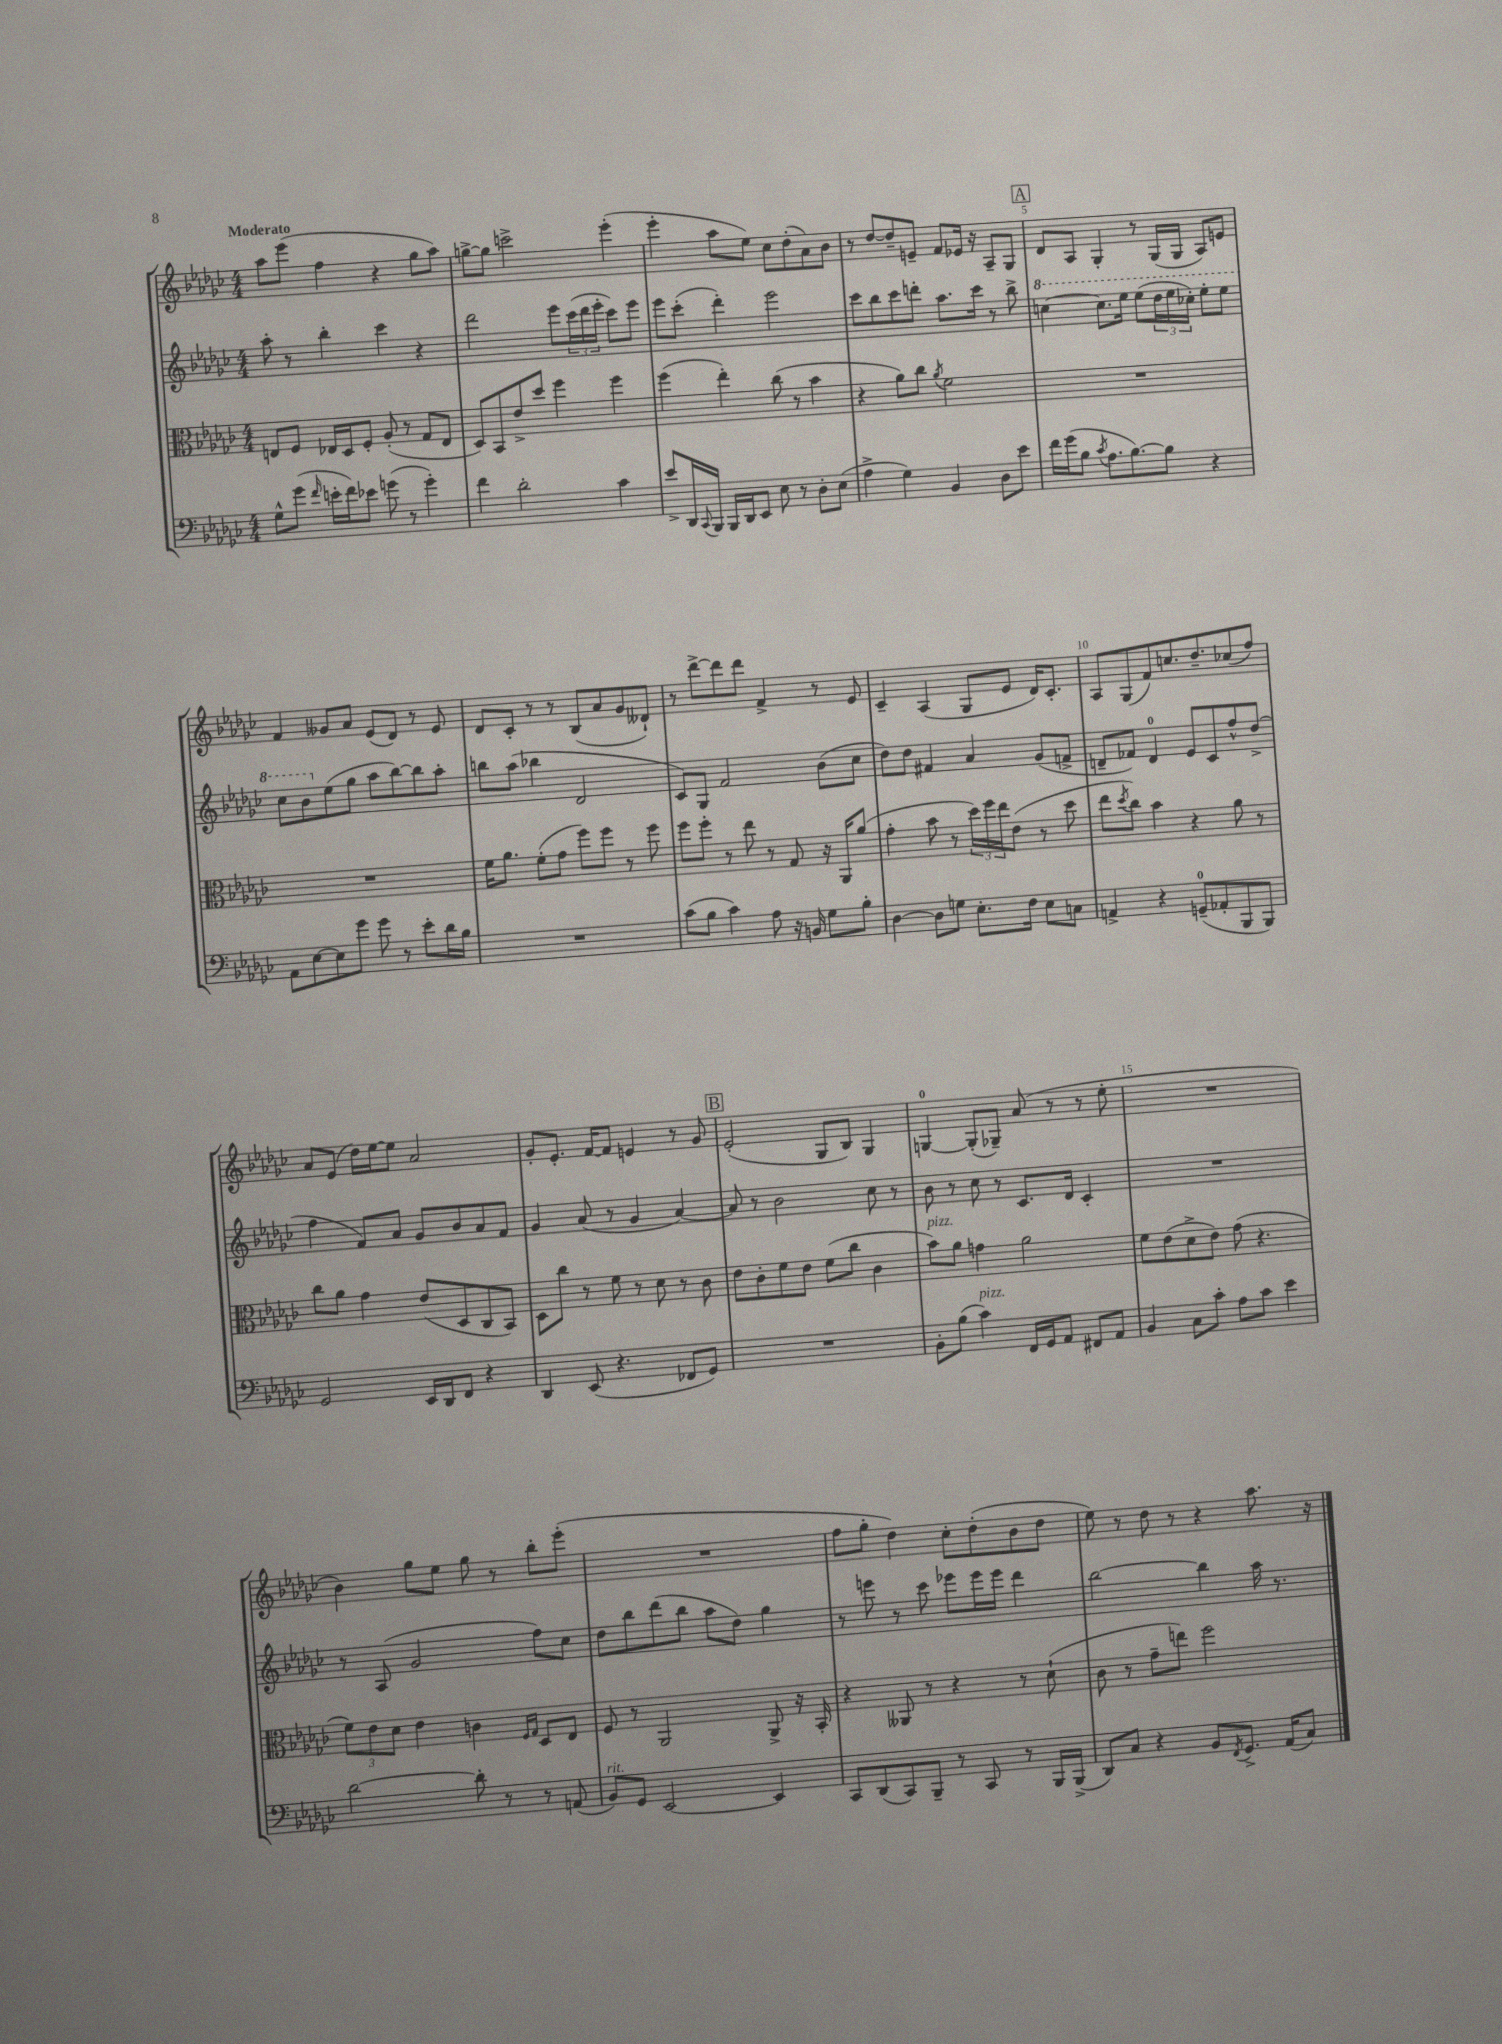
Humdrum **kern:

**kern	**kern	**kern	**kern
*staff4	*staff3	*staff2	*staff1
*clefF4	*clefC3	*clefG2	*clefG2
*k[b-e-a-d-g-c-]	*k[b-e-a-d-g-c-]	*k[b-e-a-d-g-c-]	*k[b-e-a-d-g-c-]
*M4/4	*M4/4	*M4/4	*M4/4
8G-^^	8E	8aa-'	8aa-
(8g-	8F	8r	(8eee-
16qqf	.	.	.
16e'	16E-	4bb-'	4ff
16f)	16D-	.	.
8e-	8F'	.	.
(8g	(8A-'	4ccc-	4r
8r	8r	.	.
4g')	8G-	4r	8gg-
.	8E-	.	8aa-)
=	=	=	=
4f	8D-)	2ddd-	[8gg^
.	8BB-	.	8gg]
2d-'	8e-^	.	2ccc^
.	8dd-	.	.
.	4ff	8eee-	.
.	.	(24ccc-	.
.	.	24ddd-	.
.	.	24eee-'	.
4c-	4ff	8ccc-)	(4eee-'
.	.	8eee-	.
=	=	=	=
8e-^	(4ff	8eee-	4eee-'
16DD-	.	(8ccc-'	.
8qqCC-	.	.	.
16BBB-	.	.	.
16BBB-	4ee-')	4ddd-')	8aa-
16DD-	.	.	.
8EE-	.	.	8ee-)
8E-	(8cc-	2eee-	8cc-
8r	8r	.	(8dd-'
8D-'	4b-	.	8a-)
(8E-	.	.	8b-
=	=	=	=
4A-^	4r	8ccc-	8r
.	.	8bb-	[8dd-
4G-)	8a-)	8ccc-	8dd-~]
.	8cc-	8ddd'	8e~
.	8qa-	.	.
4BB-	2f	8.aa-	8f
.	.	.	16e-
.	.	16ccc-	16r
8D-	.	8r	8A-~
8e-	.	8bb-^	8G-
=	=	=	=
16f	1r	[4ccc	8d-
(16g-	.	.	.
8B-	.	.	8A-
8qc-	.	.	.
8.A-	.	8.ccc]	4G-'
[8.B-)	.	16eee-	.
.	.	(8eee-	8r
8B-]	.	24ddd-	(16G-
.	.	24eee-	.
.	.	.	16G-
.	.	24ccc-')	.
4r	.	8eee-'	8A-)
.	.	8eee-	8e
=	=	=	=
8AA-	1r	8ccc-	4f
[8E-	.	8bb-	.
8E-]	.	(8ee-	8g--
8g-	.	8gg-	8a-
8g-	.	8aa-	(8e-
8r	.	[8bb-)	8d-)
8e-'	.	8bb-]	8r
16d-	.	8aa-'	8e-
16B-	.	.	.
=	=	=	=
1r	16f	8bb	8d-
.	8.a-	.	.
.	.	(8aa-	8c-'
.	(8f'	4bb-	8r
.	8g-	.	8r
.	8ff)	2d-	(8B-
.	8ff	.	8a-
.	8r	.	8g-
.	8ff	.	8d--`)
=	=	=	=
(8c-	8ff	8c-)	8r
8B-	8ff'	8G-	[8ddd-^
4c-)	8r	2f	8ddd-]
.	8ee-	.	8ddd-
8A-	8r	.	4f^
16r	8G-	.	.
16BB	.	.	.
8G-	16r	(8b-	8r
.	16AA-	.	.
8B-'	(8a-	8cc-	8e-
=	=	=	=
[4D-	4g-'	8dd-)	4c-~
.	.	8dd-	.
8D-]	8b-	4f#	(4A-
8G	8r	.	.
8.E-'	24dd-)	4a-	8G-
.	24ff	.	.
.	24ee-	.	.
.	(8e-	.	8e-
16F	.	.	.
8E-	8r	(8g-	16d-)
.	.	.	8.c-'
8C	8dd-	8f^	.
=	=	=	=
4AA^	8ee-	8d~	8A-
.	8qdd-	.	.
.	8cc-)	8f-)	(8G-
4r	4b-	4d	8f)
.	.	.	8.cc
(8GG~	4r	8e-	.
.	.	.	8.dd-~
8AA-'	.	8c-	.
8BBB-	8a-	8ff^^	(8cc-
8BBB-)	8r	(8dd-^	8ff)
=	=	=	=
2GG-	8cc-	4ff	8a-
.	8a-	.	(8e-
.	4g-	8f)	16dd-)
.	.	.	[16ee-
.	.	8a-	8ee-]
16EE-	(8e-	8g-	2a-
16DD-	.	.	.
8FF	8D-	8b-	.
4r	8C-	8a-	.
.	8BB-)	8f	.
=	=	=	=
4DD-	8D-	4g-	8g-'
.	8cc-	.	8.e-'
(8EE-	8r	(8a-	.
.	.	.	[16f
4.r	8f	8r	8f]
.	8r	4g-	4e
.	8d-	.	.
8FF-	8r	[4a-)	8r
8GG-)	8c-	.	8g-
=	=	=	=
1r	8e-	8a-]	(2e-'
.	8c-'	8r	.
.	8f	2b-	.
.	8e-	.	.
.	(8f	.	8G-
.	8cc-	.	8B-)
.	4c-	8cc-	4G-
.	.	8r	.
=	=	=	=
8BB-'	8b-)	8b-	[4G
(8B-	8a-	8r	.
4c-)	4g	8cc-	(8G']
.	.	8r	8G-~)
16FF	2a-	8.c-	(8a-
16GG-	.	.	.
8AA-	.	.	8r
.	.	16d-	.
8FF#	.	4c-'	8r
8AA-	.	.	8ee-'
=	=	=	=
4BB-	8f	1r	1r
.	(8e-	.	.
8C-	8d-^	.	.
8c-'	8e-)	.	.
8A-	(8g-	.	.
8c-	4.r	.	.
4e-	.	.	.
=	=	=	=
[2d-	12f)	8r	4b-)
.	12e-	.	.
.	.	(8A-	.
.	12d-	.	.
.	4e-	2g-	8gg-
.	.	.	8ee-
8d-']	4c	.	8gg-
8r	.	.	8r
.	16qqF	.	.
.	16qqG-	.	.
8r	8D-	8ff)	8bb-'
(8AA	8E-	8cc-	(8eee-'
=	=	=	=
8BB-)	8F	8dd-	1r
8GG-	8r	8bb-	.
[2EE-	2AA-	(8ddd-	.
.	.	8bb-	.
.	.	8aa-	.
.	.	8dd-)	.
4EE-]	8AA-^	4gg-	.
.	16r	.	.
.	16BB-'	.	.
=	=	=	=
8CC-	4r	8r	8ff
(8DD-	.	8eee	8gg-'
8CC-)	8AA--	8r	4dd-)
8BBB-~	8r	8ccc-	.
8r	4r	8eee-	8cc-'
8CC-	.	16eee-	(8dd-'
.	.	16eee-	.
8r	8r	4ddd-	8b-
16BBB-	(8d-`	.	8dd-
(16BBB-^	.	.	.
=	=	=	=
8DD-)	8c-	[2bb-	8ee-)
8C-	8r	.	8r
4r	8g-~	.	8dd-
.	8ee)	.	8r
8BB-	2ff	4bb-]	4r
8qFF	.	.	.
8.GG-^	.	.	.
.	.	16aa-	8.aa-
(16AA-	.	8.r	.
8C-)	.	.	.
.	.	.	16r
==	==	==	==
*-	*-	*-	*-
